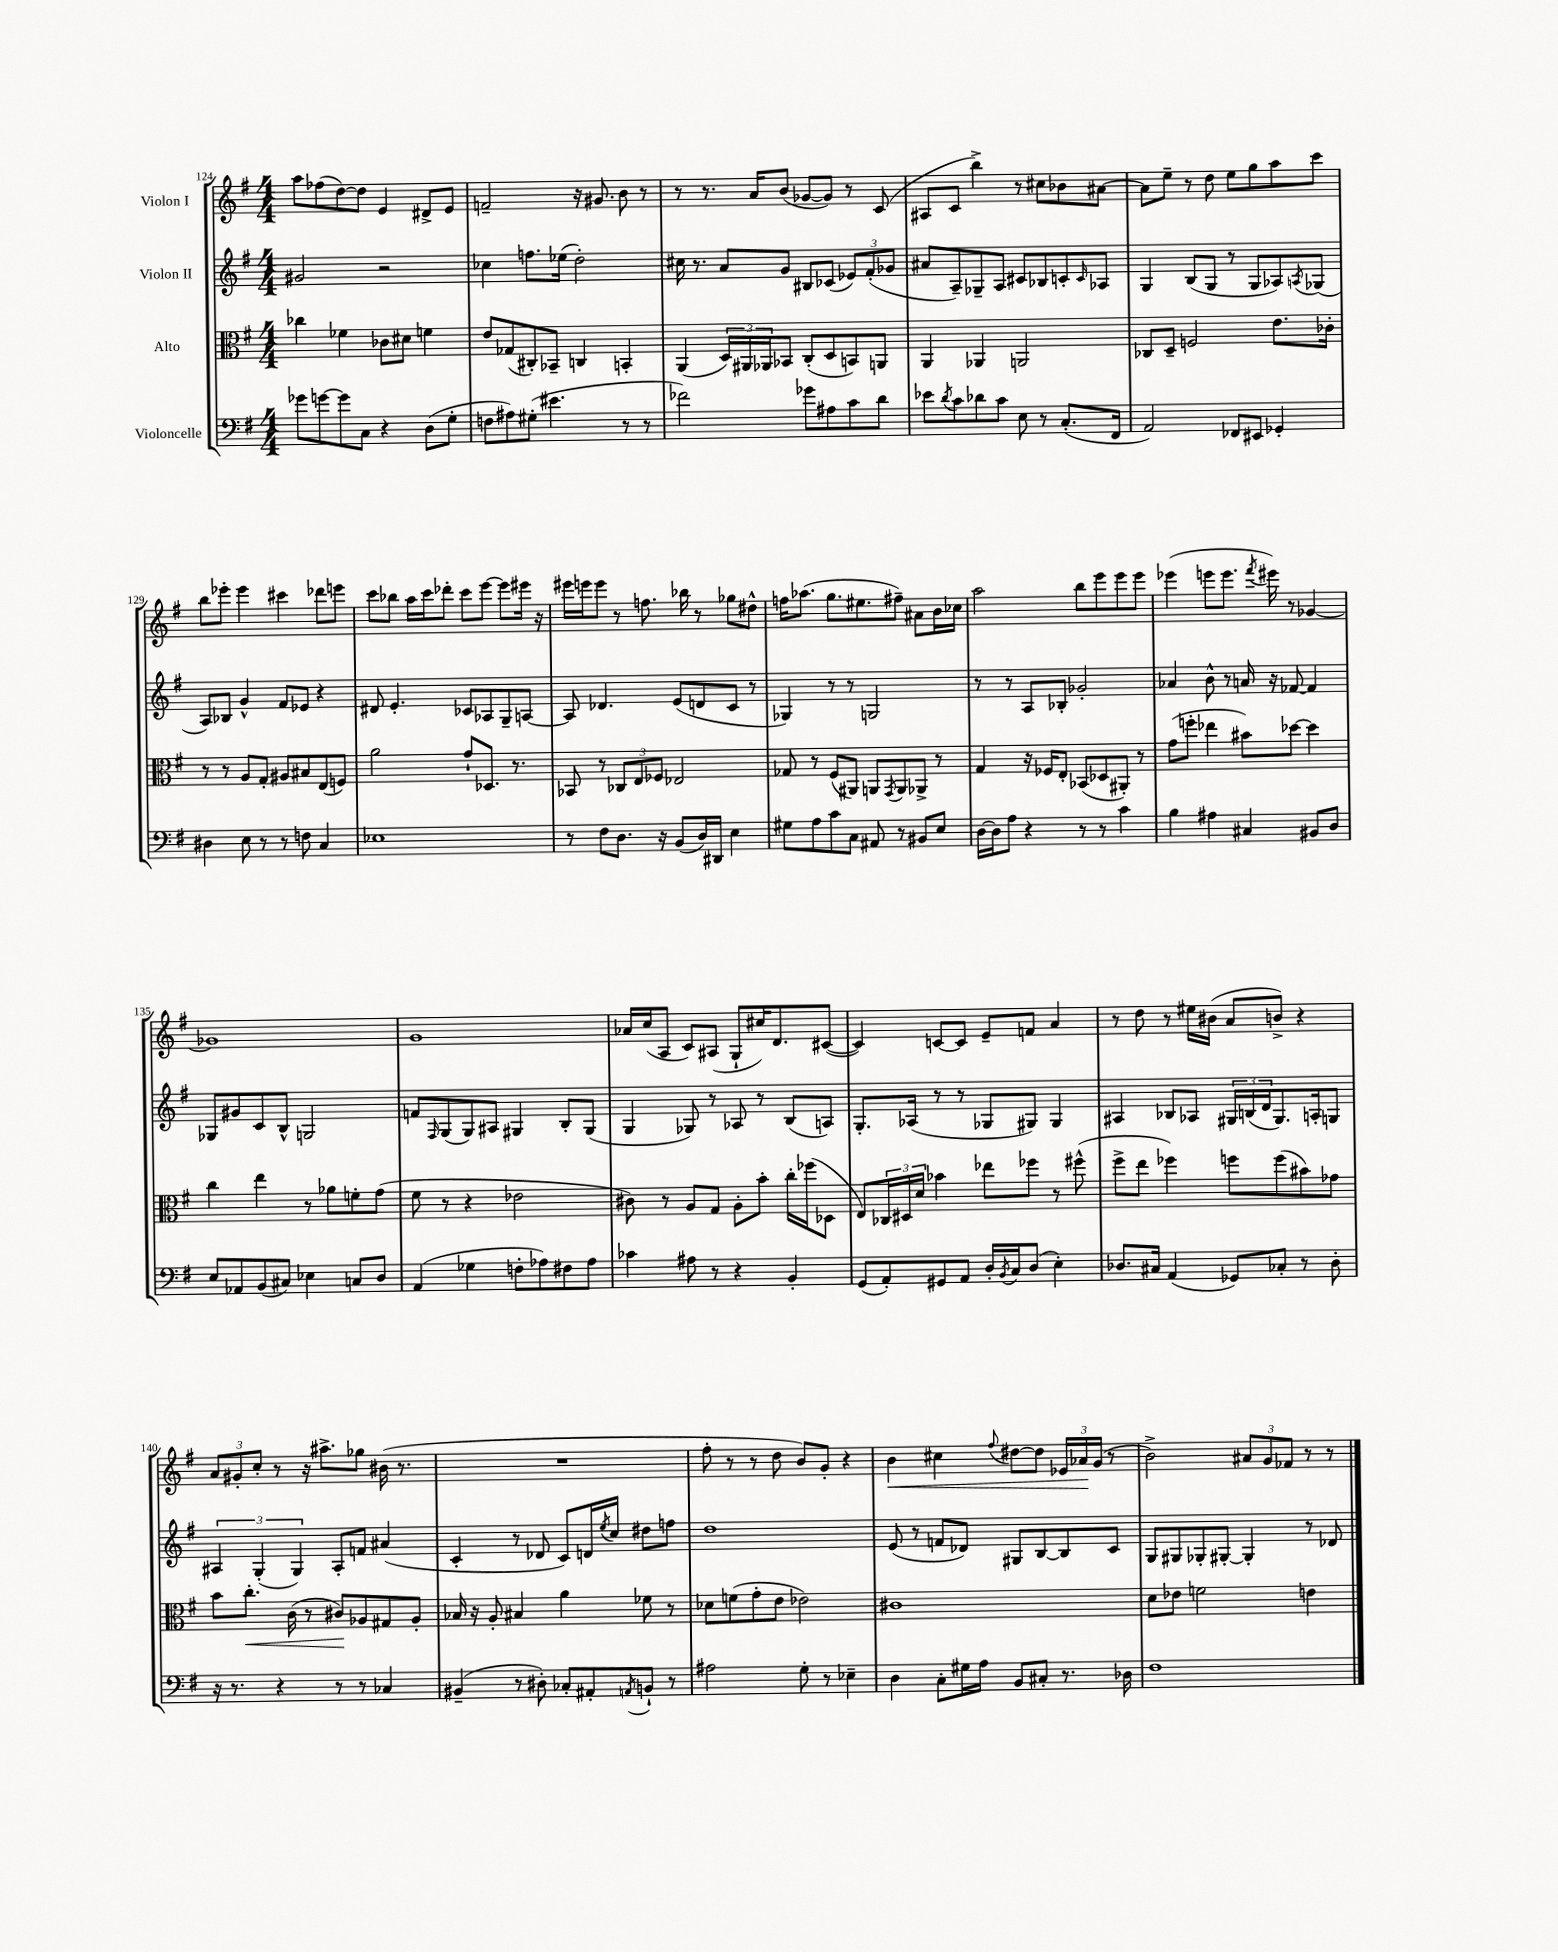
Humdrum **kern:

**kern	**kern	**kern	**kern
*staff4	*staff3	*staff2	*staff1
*clefF4	*clefC3	*clefG2	*clefG2
*k[f#]	*k[f#]	*k[f#]	*k[f#]
*M4/4	*M4/4	*M4/4	*M4/4
8g-\L	4cc-\	2g#/	8aa\L
[8g\	.	.	(8ff-\
8g\]	4f-\	.	[8dd\)
8C\J	.	.	8dd\]J
4r	8c-\L	2r	4e/
.	8d#\J	.	.
(8D\L	4f\	.	8d#^/L
8G'\J	.	.	8e/J
=	=	=	=
8F\L	8e/L	4cc-\	2f~/
8A#\)	(8G-/	.	.
(8G#'\J	8C#'/)	8.ff\L	.
4.e#\	8BB-~/J	.	.
.	.	(16ee-\Jk	.
.	4C/	2dd'\)	16r
.	.	.	8.g#/
8r	4BB'/	.	8b\
8r	.	.	8r
=	=	=	=
2f-\)	(4AA/	16cc#\	8r
.	.	8.r	.
.	.	.	8.r
.	24D/LL)	8a/L	.
.	24AA#/	.	.
.	.	.	16a/LK
.	24AA-/J	.	.
.	8BB-/J	8g/J	(8b/J
8g-\L	(8C'/L	8B#/L	[8g-/L
8A#\	8D/	(8c-/J	8g-/]J)
8c\	8BB/)	12e-/L)	8r
.	.	(12f#'/	.
8d\J	8AA/J	.	(8c/
.	.	12g-/J	.
=	=	=	=
8e-\L	4AA/	8a#/L	8A#/L
8qd/	.	.	.
8c\	.	8A~/)	8c/J
8d-\	4AA-/	8G-~/	4bb^\)
8c\J	.	8A/J	.
8E\	2AA/	8c#/L	8r
8r	.	8B-/	8cc#\L
(8.C'/L	.	8c'/	8b-\
.	.	16qqc/	.
.	.	8A-/J	[8a#\J
16FF#/Jk	.	.	.
=	=	=	=
2AA/)	8C-/L	4G/	8a#\]L
.	8D~/J	.	8ee~\J
.	2F/	(8B/L	8r
.	.	8G/J	8dd\
8FF-/L	.	8r	8ee\L
8EE#/J	.	8G/L	8gg\
4GG-'/	8.e\L	8A-/)	8aa\
.	.	8qA/	.
.	.	(8G-/J	8ccc\J
.	16c-'\Jk	.	.
=	=	=	=
4D#\	8r	8A/L)	8bb\L
.	8r	8B-/J	8eee-'\J
8E\	8A/L	4g^^/	4eee-\
8r	8G'/J	.	.
8r	8A#/L	8f#/L	4ccc#\
8F\	8B#/	8e-/J	.
4C/	(8E/	4r	8ddd-\L
.	8F/J)	.	8eee\J
=	=	=	=
1E-	2a\	8d#/	8ccc\L
.	.	4.e'/	8bb-\J
.	.	.	16aa\LL
.	.	.	16ccc\J
.	.	.	8ddd-'\J
.	8g`/L	8c-/L	8ccc\L
.	8.D-/J	8A-/	[8eee\J
.	.	8G~/	8eee\]L
.	8.r	.	.
.	.	[8A/J	16eee#\Jk
.	.	.	16r
=	=	=	=
8r	8BB-/	8A/]	16eee#\LL
.	.	.	16eee\J
8F#\L	8r	4.d-/	8eee\J
8.D\J	12C-/L	.	8r
.	12E/	.	.
.	.	.	8.ff\
.	12F-/J	.	.
16r	.	.	.
(8BB/L	2E-/	(8e/L	.
.	.	.	16bb-\
16D/L)	.	8d/	8r
16DD#/JJ	.	.	.
4E\	.	8c/J	8gg-\L
.	.	8r	8dd#^^\J
=	=	=	=
8G#\L	8G-/	4G-/)	16ff\LK
.	.	.	(8.aa-\J
8A\	8r	.	.
8c\	(8F#/L	8r	8.gg\L
8C\J	8AA#/J)	8r	.
.	.	.	8.ee#\
8AA#/	8AA/L	2G/	.
.	8qGG/	.	.
8r	8AA/	.	8ff#~\J)
8BB#/L	8AA-^/J	.	8a#\L
8E/J	8r	.	16b\L
.	.	.	16cc-\JJ
=	=	=	=
[16D\LL	4G/	8r	2aa\
16D\]J	.	.	.
8A\J	.	8r	.
4r	16r	8A/L	.
.	16F-/LK	.	.
.	8E'/J	8B-'/J	.
8r	(8BB-/L	2g-'/	8bb\L
8r	8D-/	.	8eee\
4c\	8AA#'/J)	.	8eee\
.	8r	.	8eee\J
=	=	=	=
4B\	(8g\L	4a-/	(4eee-\
.	8ff'\J	.	.
4A#\	4ee-\	8b^^\	8eee\L
.	.	8r	8.eee\J
4C#/	8b#\L)	16a/	.
.	.	.	8qfff#/
.	.	16r	16eee#\)
.	[8dd-\J	[8f-/	8r
8BB#/L	4dd-\]	4f-/]	[4g-/
8D/J	.	.	.
=	=	=	=
8E/L	4cc\	8G-/L	1g-]
8AA-/	.	8g#/	.
(8BB/	4ee\	8c/	.
8C#/J)	.	8B^^/J	.
4E-\	8r	2G/	.
.	8a-\L	.	.
8C/L	8f'\	.	.
8D/J	(8g\J	.	.
=	=	=	=
(4AA/	8f#\	8f/L	1g
.	.	16qqF#/	.
.	8r	(8G/	.
4G-\	4r	8G/)	.
.	.	8A#/J	.
8F'\L	2e-\	4G#/	.
8A-\)	.	.	.
8F#\	.	8B'/L	.
8A-\J	.	(8G#/J	.
=	=	=	=
4c-\	8c#\)	4G/	16a-/LL
.	.	.	(16cc/J
.	8r	.	8A/J
8A#\	8A/L	8G-/)	8c/L)
8r	8G/J	8r	(8A#/J
4r	8A'\L	8A-/	8G`/L
.	8b'\J	8r	16cc#/K)
.	.	.	8.d/
4BB'/	16cc'\LL	(8B/L	.
.	(16ff-\J	.	.
.	8D-\J	8A/J)	([8c#/J
=	=	=	=
(8GG/L	8E/L)	8.G'/L	4c#/])
8AA'/)	24C-/L	.	.
.	24D#/	.	.
.	.	(16A-/Jk	.
.	24d/JJ	.	.
8GG#/	4b-\	8r	[8c/L
8AA/J	.	8r	8c/]J
16D'/LL	8ee-\L	8G-/L	8e~/L
8qBB/	.	.	.
16C/J	.	.	.
(8D/J	8ff-\J	8G#/J)	8f/J
4E'\)	8r	4G#/	4a/
.	(8ff#^^\	.	.
=	=	=	=
8.D-/L	8ff#^\L	4A#/	8r
.	8ee\J	.	8dd\
16C#/Jk	.	.	.
(4AA/	4ff-\)	8B-/L	8r
.	.	8A-/J	16ee#\LL
.	.	.	(16b#\JJ
8GG-/L)	8ff\L	24G#/LL	8a/L
.	.	(24B/	.
.	.	24d/J	.
8C-'/J	(8ff\	8.G#/)	8b^/J)
8r	8b#\)	.	4r
.	.	16A'/k	.
8D-'\	8g-\J	8G/J	.
=	=	=	=
16r	8b\L	6A#/	12a/L
8.r	.	.	.
.	.	.	12g#'/
.	8.cc'\J	.	.
.	.	(6G'/	12cc'/J
4r	.	.	8r
.	(16c\	.	.
.	.	6G/)	.
.	8r	.	16r
.	.	.	8.aa#^\L
8r	8c#/L)	8A#'/L	.
8r	8A-/	8f/J	8gg-\J
4C-/	8G#/	(4a#/	(16b#\
.	.	.	8.r
.	8A-'/J	.	.
=	=	=	=
(4BB#~/	16B-/	4c'/	1r
.	16r	.	.
.	8A'/	.	.
8r	4B#/	8r	.
8D#'\)	.	8d-/	.
8C-'/L	4a\	8c/L)	.
8AA#'/	.	16d/L	.
.	.	8qee/	.
.	.	16cc/JJ	.
8qAA/	.	.	.
8BB`/J	8f-\	8dd#\L	.
8r	8r	8ff\J	.
=	=	=	=
2A#\	8d-\L	1dd	8ff#'\
.	(8f\	.	8r
.	8g'\	.	8r
.	8e\J	.	8dd\
8G'\	2e-\)	.	8b/L)
8r	.	.	8g'/J
4E-~\	.	.	4r
=	=	=	=
4D\	1c#	(8e/	4b\
.	.	8r	.
8C'\L	.	8f/L	4cc#\
16G#\L	.	8d-/J)	.
16A\JJ	.	.	.
.	.	.	8qqff#/
8BB/L	.	8G#/L	[8dd#\L
8C#'/J	.	[8B/	8dd#\]J
8.r	.	8B/]	24e-/LL
.	.	.	24a-/
.	.	.	(24g/JJ
.	.	8c/J	8r
16D-\	.	.	.
=	=	=	=
1F#	8d\L	8G/L	2b^\)
.	8e-\J	8G#/	.
.	2f\	8G-'/	.
.	.	[8G#'/J	.
.	.	4G#'/]	12a#/L
.	.	.	12g/
.	.	.	12f-/J
.	4e\	8r	8r
.	.	8d-/	8r
==	==	==	==
*-	*-	*-	*-
